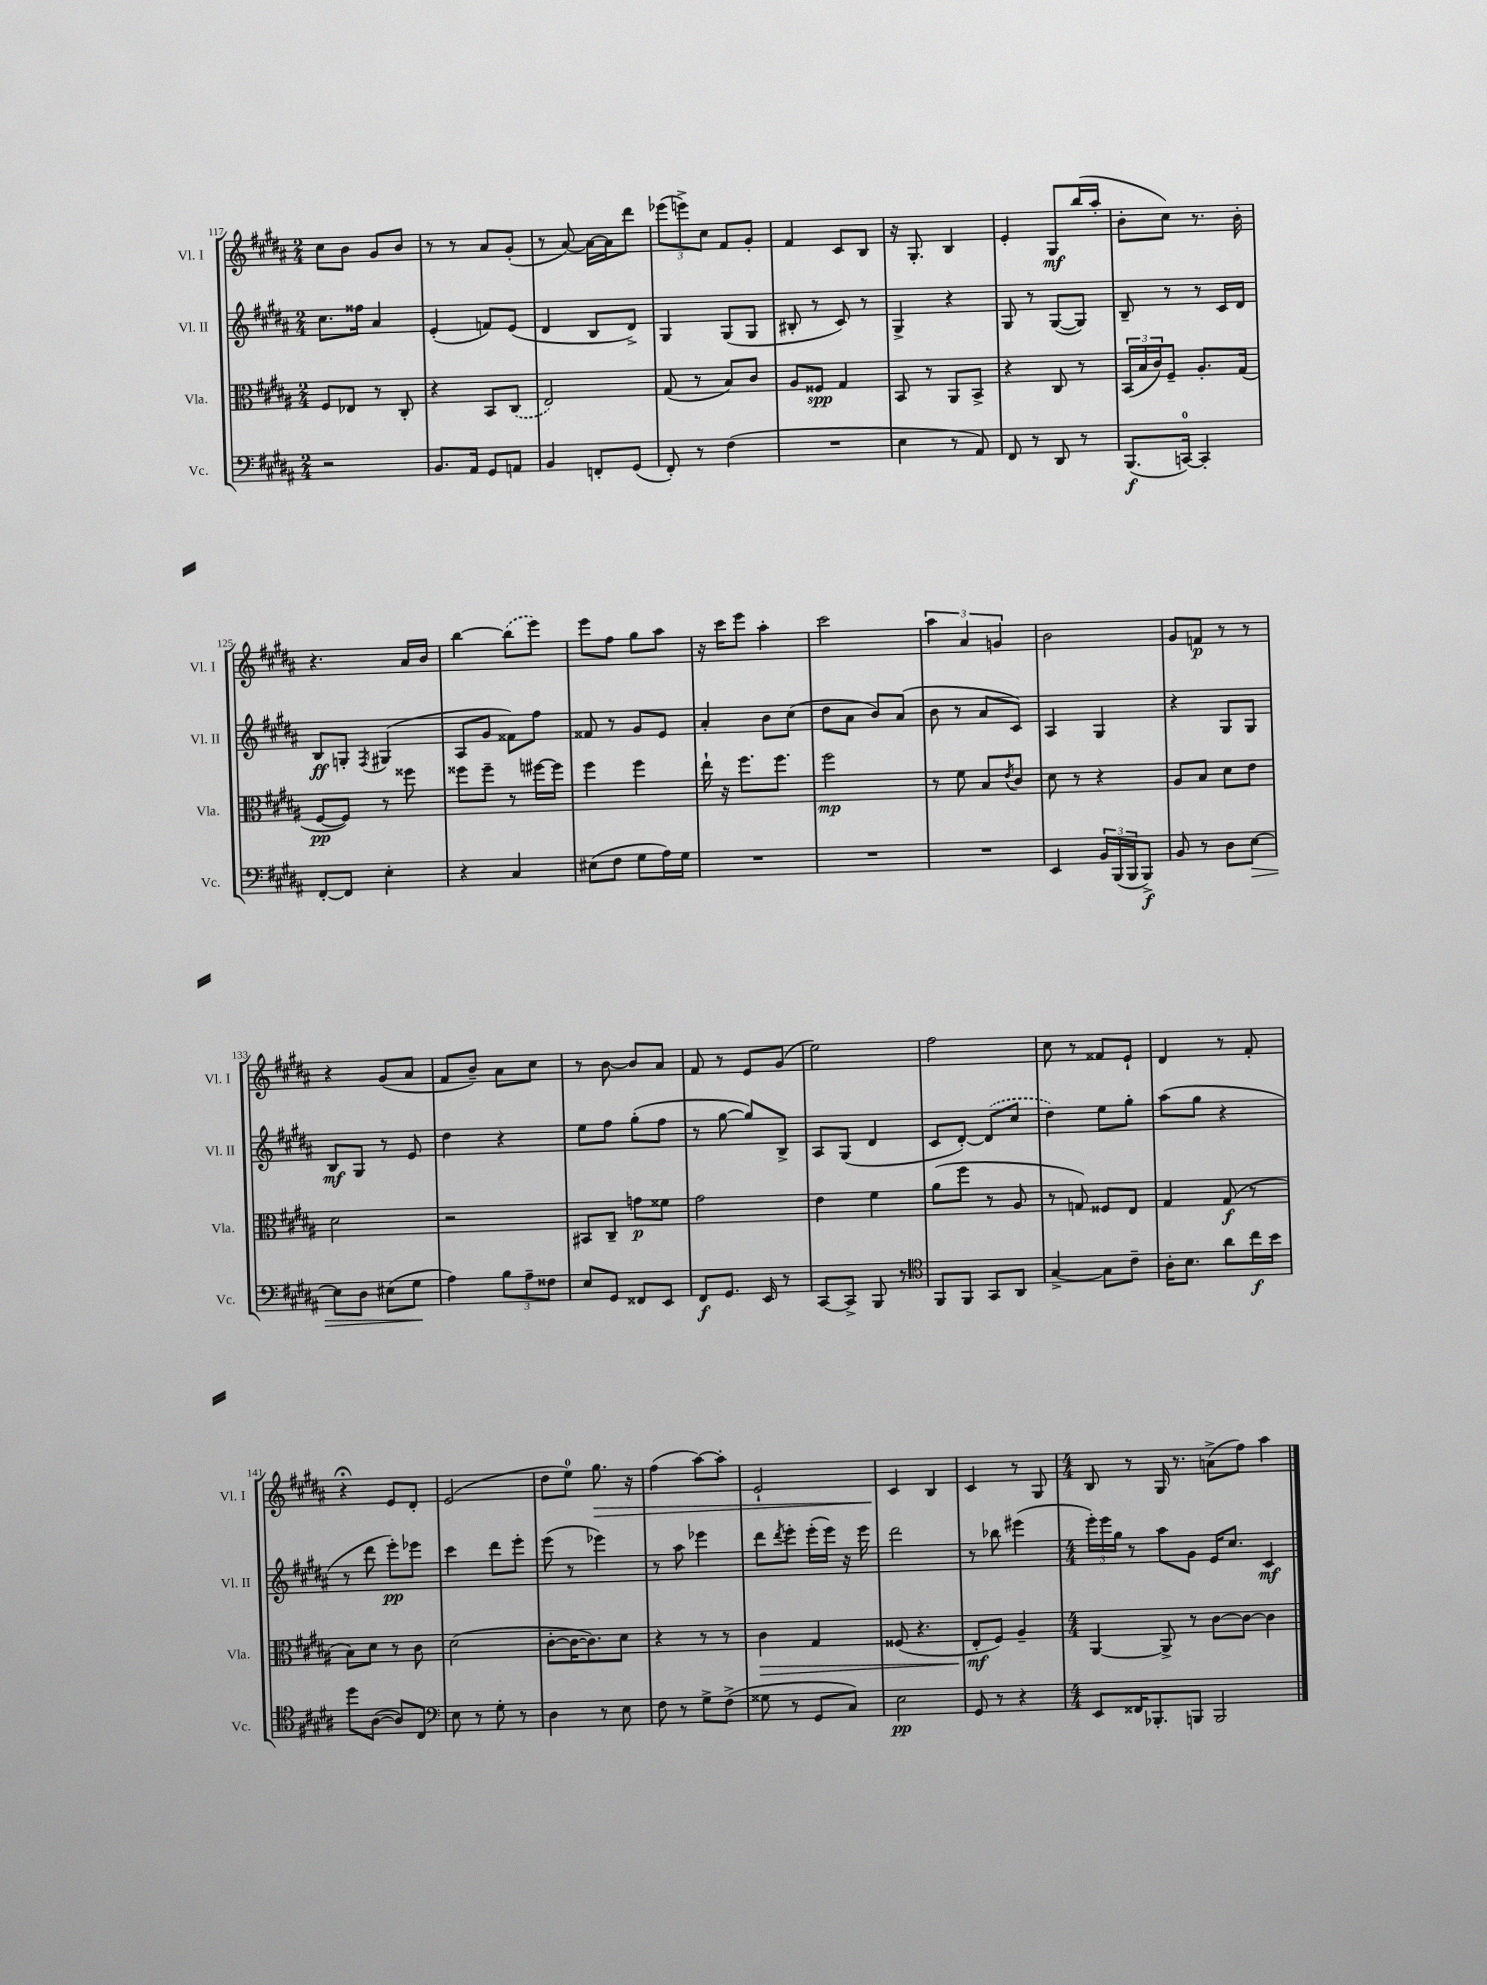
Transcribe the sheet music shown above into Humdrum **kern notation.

**kern	**kern	**kern	**kern
*staff4	*staff3	*staff2	*staff1
*clefF4	*clefC3	*clefG2	*clefG2
*k[f#c#g#d#a#]	*k[f#c#g#d#a#]	*k[f#c#g#d#a#]	*k[f#c#g#d#a#]
*M2/4	*M2/4	*M2/4	*M2/4
2r	8F#	8.cc#	8cc#
.	8E-	.	8b
.	.	16ff##	.
.	8r	4a#	8g#
.	8C#'	.	8b
=	=	=	=
8.BB	4r	(4e'	8r
.	.	.	8r
16AA#	.	.	.
8GG#	8BB	8f)	8a#
8AA	(8C#	(8e	(8g#'
=	=	=	=
4BB	2E)	4d#	8r
.	.	.	[8a#)
8FF'	.	8B	16a#_
.	.	.	16a#]
(8GG#	.	8d#^)	8ddd#
=	=	=	=
8FF#')	(8G#	4G#	(12eee-
.	.	.	12eee^)
8r	8r	.	.
.	.	.	12cc#
(4F#	8B)	(8G#	8f#
.	8c#	8G#	8g#'
=	=	=	=
2r	8A#	8B#'	4f#
.	8F##	8r	.
.	4G#	8c#)	8c#
.	.	8r	8B
=	=	=	=
4E	8BB	4G#^	16r
.	.	.	8.G#'
.	8r	.	.
8r	8AA#	4r	4B
8AA#)	8BB^	.	.
=	=	=	=
8FF#	4r	8G#	4e'
8r	.	8r	.
8DD#	8C#	([8G#	8G#
8r	8r	8G#])	(16bb
.	.	.	16aa#'
=	=	=	=
(8.BBB	(24BB	8B~	8b'
.	24B	.	.
.	24c#)	.	.
.	8F#~	8r	8cc#)
[16CC)	.	.	.
4CC']	8.A#'	8r	8.r
.	.	16c#	.
.	(16G#	16d#	16b'
=	=	=	=
[8FF#'	[8F#	8B	4.r
8FF#]	8F#])	8G'	.
.	.	8qF#	.
4E'	8r	(4G#	.
.	8ff##	.	16a#
.	.	.	16b
=	=	=	=
4r	8ff##	8A#	[4bb
.	8ff##~	8g#	.
4C#	8r	8f##)	(8bb]
.	[16ff#	8ff#	8eee)
.	16ff#]	.	.
=	=	=	=
(8E#	4ff#	8f##	8eee
8F#	.	8r	8ff#
8G#	4ff#	8g#	8gg#
16A#)	.	8e	8aa#
16G#	.	.	.
=	=	=	=
2r	16ee`	4a#'	16r
.	16r	.	16ccc#
.	8.ff#	.	8eee
.	.	8b	4aa#'
.	8.ff#	.	.
.	.	(8cc#	.
=	=	=	=
2r	2ff#	8dd#	2ccc#
.	.	8a#	.
.	.	8b)	.
.	.	(8a#	.
=	=	=	=
2r	8r	8b	6aa#
.	8f#	8r	.
.	.	.	6a#
.	8B	8a#	.
.	.	.	6g
.	8qe	.	.
.	8c#	8c#)	.
=	=	=	=
4EE	8d#	4A#	2b
.	8r	.	.
24BB	4r	4G#	.
(24BBB	.	.	.
24BBB	.	.	.
8BBB^)	.	.	.
=	=	=	=
8BB	8A#	4r	8g#
8r	8B	.	8f
8D#	8d#	8G#	8r
[8E	8e	8G#	8r
=	=	=	=
8E]	2d#	8B	4r
8D#	.	8G#	.
(8E#	.	8r	(8g#
8G#	.	8e	8a#
=	=	=	=
4A#)	2r	4dd#	8f#
.	.	.	8b~)
12B	.	4r	8a#
12A#~	.	.	.
.	.	.	8cc#
12F##	.	.	.
=	=	=	=
8E	8BB#	8ee	8r
8GG#	8C#~	8ff#	[8b
8FF##	8g	(8gg#'	8b]
8EE	8f##	8ff#	8a#
=	=	=	=
8FF#	2g#	8r	8f#
8.GG#	.	[8gg#	8r
.	.	8gg#])	8e
16EE	.	.	.
8r	.	8B^	(8g#
=	=	=	=
[8CC#	4e	8A#	2ee)
8CC#^]	.	(8G#	.
8BBB	4f#	4d#	.
8r	.	.	.
=	=	=	=
*clefC4	*	*	*
8FF#	(8a#	8c#	2ff#
8FF#	8ff#	[8d#')	.
8GG#	8r	(8d#]	.
8AA#	8A#	8cc#	.
=	=	=	=
[4G#^	8r	4dd#)	8cc#
.	8G)	.	8r
8G#]	8F##	8ee	8f##
8c#~	8E	8gg#'	8e`
=	=	=	=
16A#'	4G#	(8aa#	4d#
8.B	.	.	.
.	.	8gg#	.
8a#	(8G#	4r	8r
16cc#	8r	.	8f#'
16b	.	.	.
=	=	=	=
8dd#	8B)	8r	4r;
([8A#	8d#	8ddd#	.
8A#])	8r	8eee')	8e
8C#	8c#	8eee-	8d#'
=	=	=	=
*clefF4	*	*	*
8E	(2d#	4ccc#	(2e
8r	.	.	.
8G#'	.	8ddd#	.
8r	.	8eee'	.
=	=	=	=
4D#	[8c#'	(8eee	8dd#
.	16c#_	8r	8ee)
.	8.c#])	.	.
8r	.	4eee-)	8.gg#
8E	8d#	.	.
.	.	.	16r
=	=	=	=
8F#	4r	8r	(4ff#
8r	.	8aa#	.
8G#^	8r	4eee-	[8aa#)
(8F#^	8r	.	8aa#']
=	=	=	=
8G##	4c#	8ddd#	2e`
.	.	8qddd#	.
8r	.	8eee'	.
8GG#	4G#	(16eee'	.
.	.	16eee)	.
8C#)	.	16r	.
.	.	16eee	.
=	=	=	=
2E	(8F##	2ddd#	4c#
.	4.r	.	.
.	.	.	4B
=	=	=	=
8GG#	8E'	8r	4c#
8r	8F#)	8bb-	.
4r	4A#~	(4eee#	8r
.	.	.	8G#
=	=	=	=
*M4/4	*M4/4	*M4/4	*M4/4
8EE	[4AA#	24eee')	8B
.	.	24eee	.
.	.	24gg#	.
16FF##	.	8r	8r
8.BBB-'	.	.	.
.	8AA#^]	8aa#	16G#
.	.	.	8.r
8BBB	8r	8g#	.
2BBB	[8c#	16e	(8a^
.	.	8.cc#	.
.	8c#_	.	8ff#)
.	4c#]	4c#	4aa#
==	==	==	==
*-	*-	*-	*-
